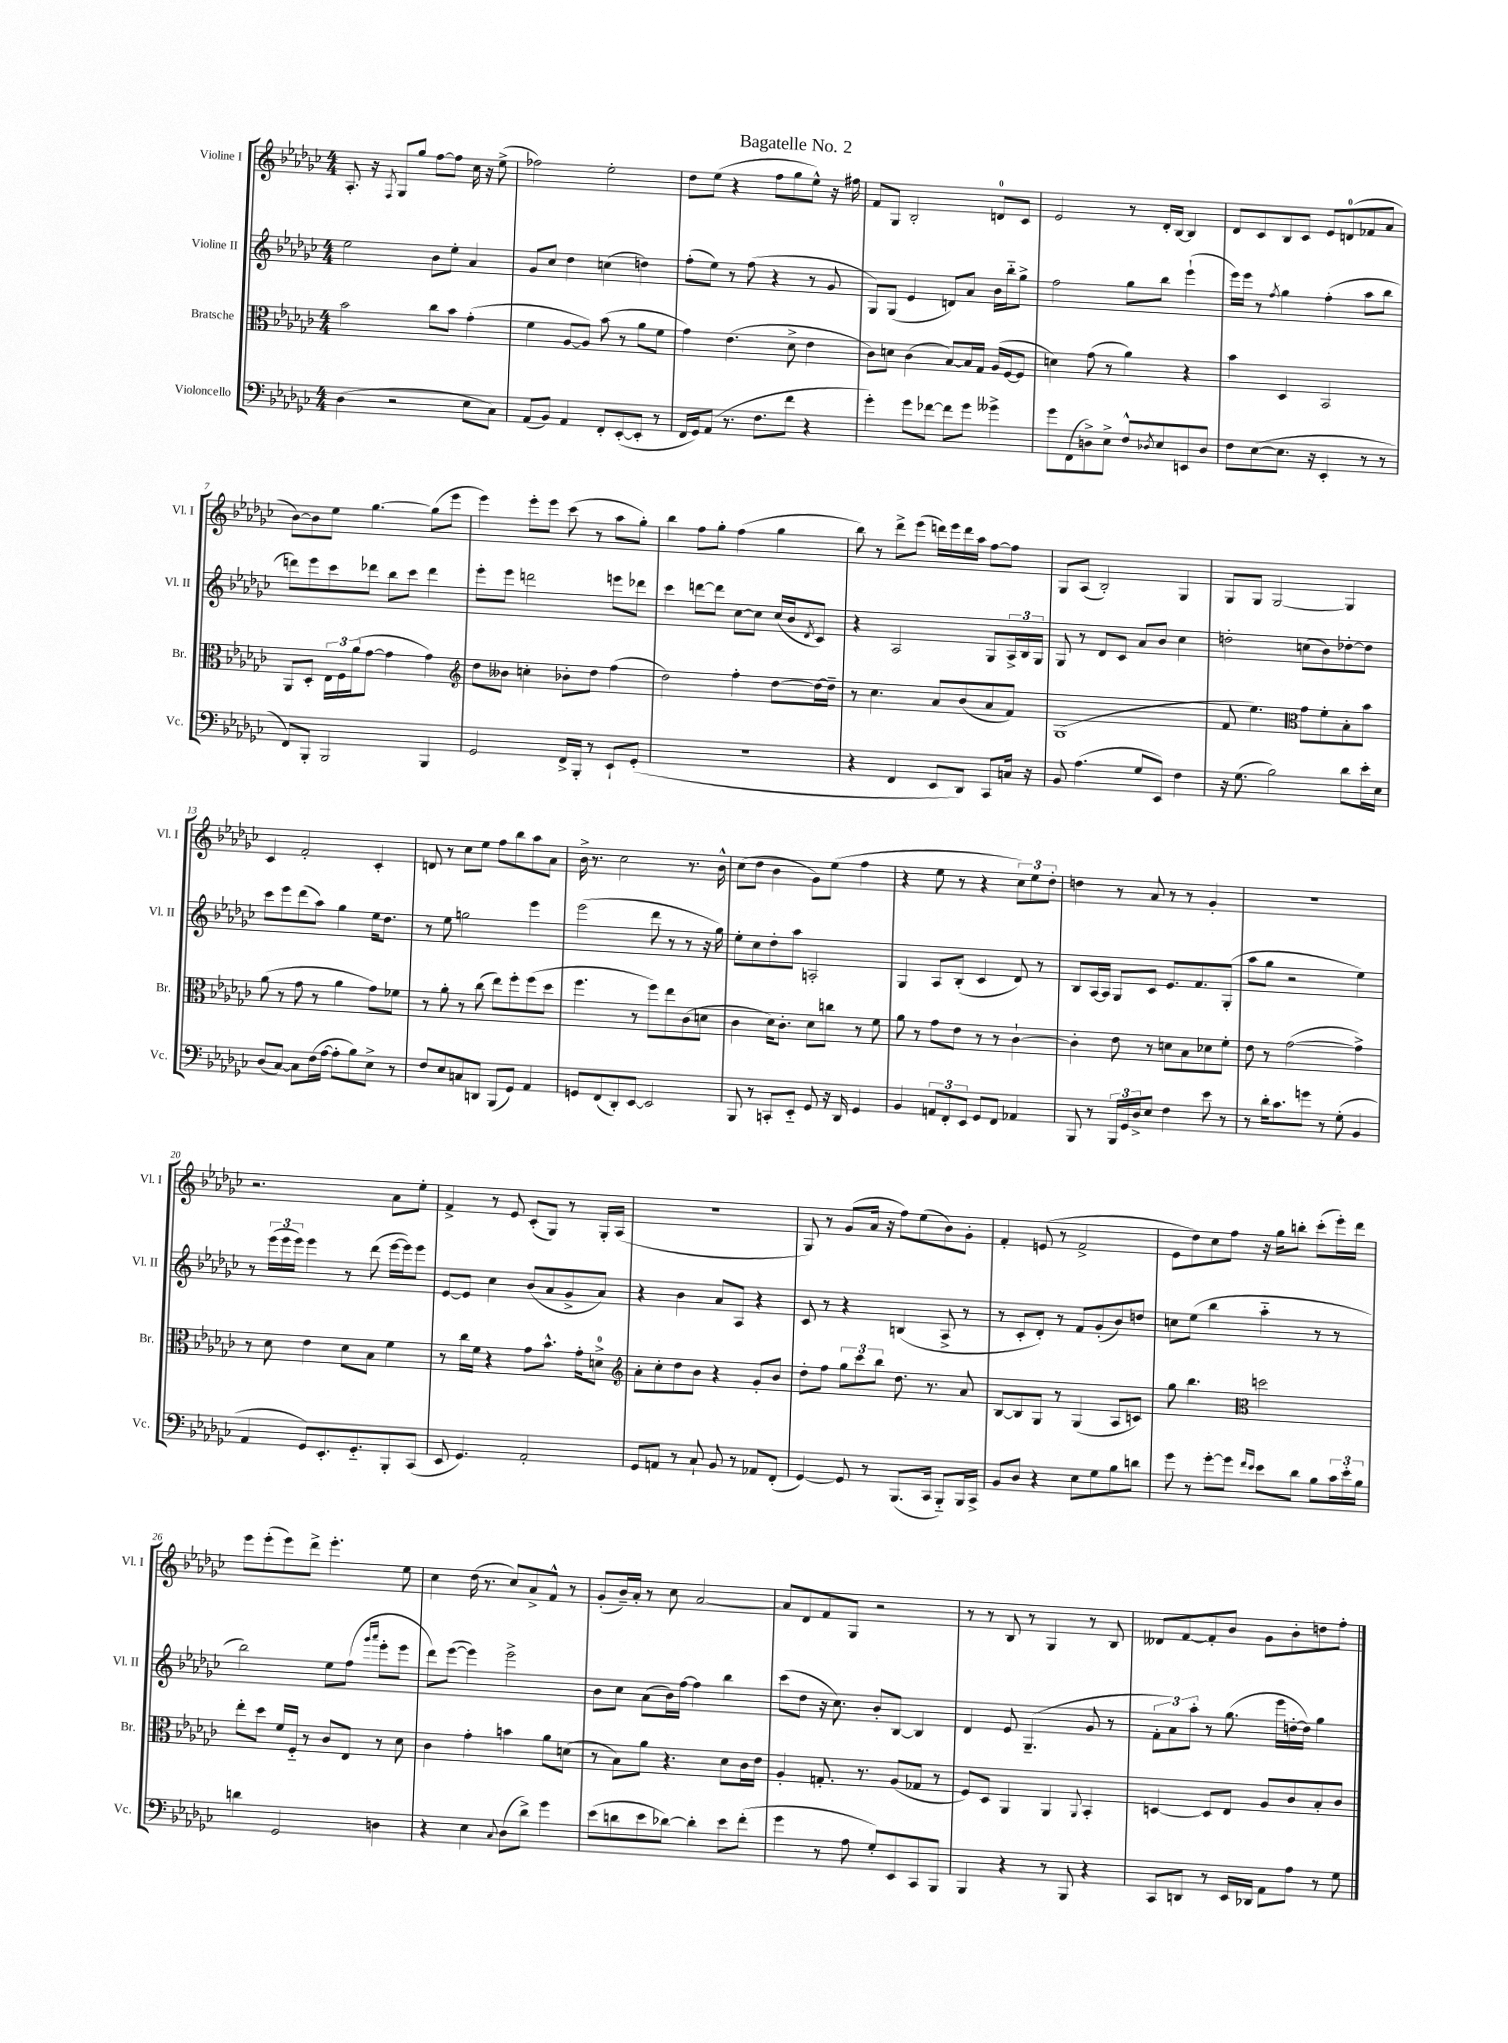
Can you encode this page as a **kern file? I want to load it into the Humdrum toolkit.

**kern	**kern	**kern	**kern
*staff4	*staff3	*staff2	*staff1
*clefF4	*clefC3	*clefG2	*clefG2
*k[b-e-a-d-g-c-]	*k[b-e-a-d-g-c-]	*k[b-e-a-d-g-c-]	*k[b-e-a-d-g-c-]
*M4/4	*M4/4	*M4/4	*M4/4
(4D-	2b-	2ee-	8.A-'
.	.	.	16r
.	.	.	8qF
2r	.	.	8G-
.	.	.	8gg-
.	8cc-	8b-	[8ff
.	8b-	8ee-'	8ff]
8E-	(4g-'	4a-	16cc-
.	.	.	16r
8C-)	.	.	(8ee-^
=	=	=	=
(8AA-	4f	8g-	2ff-)
8BB-)	.	8cc-	.
4AA-	[8A-	4dd-	.
.	8A-])	.	.
8FF'	(8b-	(4cc	2ee-'
([8EE-'	8r	.	.
8EE-']	8a-	4dd)	.
8r	8f	.	.
=	=	=	=
16FF	4g-)	(8ff'	8dd-
16GG-)	.	.	.
(8AA-	.	8ee-)	(8ee-
8.r	(4.e-	8r	4r
.	.	(8ff	.
8.F	.	.	.
.	.	4r	8ff
8f	8d-^	.	8gg-
4r	4e-	8r	8ee-^^)
.	.	8g-	16r
.	.	.	16ff#
=	=	=	=
4g-')	8c-)	8G-)	8f
.	8d	(8G-	8G-
8g-	(4c-	4e-	2B-'
[8f-	.	.	.
8f-]	[8B-)	8d)	.
8g-	16B-]	8a-	.
.	16G-	.	.
4g--^	(16A-	16b-	8d
.	[16F	16bb-'~	.
.	8F]	8gg-^	8c-
=	=	=	=
8g-	4d)	2ff	2e-
(8FF	.	.	.
8D^)	(8g-	.	.
8E-^	8r	.	.
8F^^	4a-)	8gg-	8r
8qD-	.	.	.
8E-	.	8bb-	16d-'
.	.	.	[16B-
8EE	4r	(4eee-`	4B-]
8D-	.	.	.
=	=	=	=
8F	4b-	16eee-)	8d-
.	.	16eee-	.
([8E-	.	8r	8c-
.	.	8qff	.
8.E-]	4D-	4gg-	8B-
.	.	.	8c-
16r	.	.	.
4EE-'	2BB-	(4ff'	8e-
.	.	.	(8d
8r	.	8aa-	8f-
8r	.	8bb-	8a-
=	=	=	=
8FF)	8AA-	8ddd)	[8b-)
8BBB-'	8D-'	8eee-	8b-]
2BBB-	24E-	8ccc-	8ee-
.	24F	.	.
.	(24a-	.	.
.	[8g-	8ddd-	[4.gg-
.	4g-]	8bb-	.
.	.	8ccc-	.
4BBB-	4g-)	4ddd-	(8gg-]
.	.	.	8eee-
=	=	=	=
*	*clefG2	*	*
2GG-	8dd-	8eee-'	4eee-)
.	8b--	8eee-	.
.	4cc'	2ddd	8eee-'
.	.	.	8eee-
16FF^	8b-'	.	(8ccc-
16BBB-'	.	.	.
8r	8dd-	.	8r
8EE-`	(4ff	8eee	8aa-
(8GG-'	.	8ddd-	8gg-')
=	=	=	=
1r	2dd-)	4ccc-	4bb-
.	.	[8ddd	8ff
.	.	8ddd]	8gg-'
.	4ff'	[8cc-	(4ff
.	.	8cc-]	.
.	[8dd-	(16cc-	4gg-
.	.	16b-	.
.	.	8qd-	.
.	16dd-_	8c-)	.
.	16dd-~]	.	.
=	=	=	=
4r	8r	4r	8bb-)
.	4.cc-	.	8r
4FF	.	2A-	8ddd-^
.	.	.	(8eee-
8EE-	8a-	.	16ddd)
.	.	.	16eee-
8DD-)	(8b-	.	16ddd
.	.	.	16aa-
8CC-	8a-	8G-	[8ff
16C	8f)	24A-^	8ff]
.	.	24B-	.
16r	.	.	.
.	.	24G-	.
=	=	=	=
8BB-	(1G-	8G-	8G-
(4.A-	.	8r	(8A-
.	.	8d-	2B-')
.	.	8c-	.
8G-	.	8a-	.
8EE-)	.	8b-	.
4F	.	4cc-	4G-
=	=	=	=
16r	8f	2dd'	8G-
(8.G-	.	.	.
.	4.ee-)	.	8G-
2B-)	.	.	[2G-
*	*clefC3	*	*
.	8g-	(8cc	.
.	8f'	8b-)	.
8d-	8B-'	[8dd-'	4G-]
16e-'	8b-	8dd-]	.
16E-	.	.	.
=	=	=	=
(8D-	(8a-	8ccc-	4c-
[8C-)	8r	8eee-	.
8C-]	8g-	(8ddd-	2f'
(16F	8r	8aa-)	.
[16A-	.	.	.
8A-']	4a-	4gg-	.
8B-)	.	.	.
8E-^	8g-)	16ee-	4c-'
.	.	8.dd-	.
8r	8f-	.	.
=	=	=	=
8F	8r	8r	8d
8E-	8a-'	8ee-	8r
8C	8r	2gg	8cc-
8DD	(8cc-	.	8ee-
(8BBB-	8ee-)	.	8ff
8GG-)	8ff'	.	8bb-
4AA-	(8ff	4eee-	8aa-
.	8dd-	.	8a-
=	=	=	=
8GG	4.ff	(2eee-	16b-^
.	.	.	8.r
(8FF	.	.	.
8DD-')	.	.	2cc-
[8EE-	8r	.	.
2EE-]	8ff)	8ddd-	.
.	8ee-	8r	.
.	(8c-	8r	8.r
.	8d	16r	.
.	.	16gg-)	16b-^^
=	=	=	=
8BBB-	4c-	8ee-'	(8cc-
8r	.	8cc-	8dd-
8CC'	16d-)	8dd-'	4b-
.	8.c-'	.	.
8EE-'~	.	8aa-	.
8GG-	8d-	2A'	8g-)
16r	8cc	.	(8ee-
16DD-	.	.	.
4GG-	8r	.	4ff
.	8f	.	.
=	=	=	=
4BB-	8a-	4G-	4r
.	8r	.	.
12AA	8g-	8A-	8ee-
12FF'	.	.	.
.	8e-	(8B-'	8r
12EE-	.	.	.
8GG-	8r	4c-	4r
8FF	8r	.	.
4AA-	[4c-`	8d-)	12cc-)
.	.	.	12ee-
.	.	8r	.
.	.	.	12dd-'
=	=	=	=
8BBB-	4c-']	8B-	4dd
8r	.	[16A-	.
.	.	16A-]	.
24BBB-	8e-	8G-	8r
24GG-	.	.	.
24D-^	.	.	.
8E-	8r	8c-	8a-
4F	8d	8.e-	8r
.	8B-	.	8r
.	.	8.f	.
8e-	8d-	.	4g-'
8r	8f'	(8G-'	.
=	=	=	=
8r	8e-	8aa-	1r
16d-'	8r	8gg-	.
8.c-	.	.	.
.	([2g-	2r	.
8g	.	.	.
8r	.	.	.
(8G-'	.	.	.
4BB-	4g-^])	4ee-)	.
=	=	=	=
4AA-	8r	8r	2.r
.	8d-	(24eee-	.
.	.	24eee-	.
.	.	24eee-)	.
8GG-)	4e-	4eee-	.
8.EE-'	.	.	.
.	8d-	8r	.
8.GG-'~	.	.	.
.	8B-	(8ddd-	.
8BBB-'	4f	[16eee-	8a-
.	.	16eee-])	.
(8CC-	.	8eee-	8ee-'
=	=	=	=
8EE-	8r	[8e-	4f^
4.GG-)	16cc-	8e-]	.
.	16f	.	.
.	4r	4cc-	8r
.	.	.	8e-
2AA-'	8g-	(8b-	(8c-'
.	8.b-^^	8a-	8G-)
.	.	8g-^	8r
.	16g-'	.	.
.	8d^	8a-)	16G-'
.	.	.	(16A-
=	=	=	=
*	*clefG2	*	*
8GG-	8a-'	4r	1r
8AA	8cc-'	.	.
8r	8dd-	4b-	.
8C-`	8b-	.	.
8BB-	4r	8a-	.
8r	.	8A-	.
8AA-	8g-'	4r	.
(8FF'	8b-	.	.
=	=	=	=
[4GG-)	8dd-'	8c-	8G-)
.	8ff	8r	8r
8GG-]	12gg-	4r	(8g-
.	12ccc-	.	.
8r	.	.	16a-
.	12bb-	.	.
.	.	.	16r
(8.BBB-	8.dd-	(4B	8ff)
.	.	.	(8ee-
16CC-	8.r	.	.
8BBB-'~)	.	8A-^	8b-)
16BBB-	8a-	8r	8g-'
16CC-^	.	.	.
=	=	=	=
8BB-	[8B-	8r	4f'
8D-	8B-]	8c-'	.
4r	8G-	8d-')	(8e
.	8r	8r	8r
8E-	(4G-	8f	2f^
8G-	.	(8g-'	.
8B-	8A-	8b-)	.
8d	8c)	8dd	.
=	=	=	=
8g-	8gg-	8cc	8e-
8r	4.bb-	(8ee-	8dd-)
[8g-'	.	4bb-	8cc-
8g-]	.	.	8ff
*	*clefC3	*	*
16qqf	.	.	.
16qqe-	.	.	.
8e-	2dd	4aa-'~	16r
.	.	.	16gg-
8d-	.	.	8bb'
8B-	.	8r	(8ccc-'
24c-	.	8r	16eee-')
24e-'	.	.	.
.	.	.	16ddd-
24B-	.	.	.
=	=	=	=
4d	8ee-'	2bb-)	8eee-
.	8dd-	.	(8eee-'
2GG-	16f	.	8eee-)
.	16F'~	.	.
.	8r	.	8ddd-^
.	8c-	8ee-	4.eee-'
.	8E-	(8ff	.
.	.	16qqggg-	.
.	.	16qqaaa-	.
4D	8r	8eee-'	.
.	8d-	8eee-	8ee-
=	=	=	=
4r	4c-	8ddd-)	4cc-
.	.	([8eee-	.
4E-	4g-'	4eee-])	(16dd-
.	.	.	8.r
8qqC-	.	.	.
(8D-	4b	2eee-^	8cc-)
8d-^)	.	.	8a-^
4g-	8a-	.	8f^^
.	(8d	.	8r
=	=	=	=
(8e-	8r	8b-	(8g-'
8d	8B-)	8cc-	16b-~)
.	.	.	16a-'
8e-	8a-	(8a-	8r
[8d-)	4.r	16b-)	8cc-
.	.	[16ff	.
4d-']	.	4ff]	[2a-
8e-	8d-	4bb-	.
(8f'	16c-	.	.
.	16e-	.	.
=	=	=	=
4g-	4A-'	(8ccc-	8a-]
.	.	8dd-	8d-
8r	8.G'	16r	8f
.	.	8.cc-)	.
8A-	.	.	8G-
.	8.r	.	.
8G-')	.	8b-'	2r
8EE-	(8A-	[8B-	.
8CC-	8G-	4B-]	.
8BBB-	8r	.	.
=	=	=	=
4BBB-	8F)	4d-	8r
.	8D-	.	8r
4r	4AA-	8e-	8B-
.	.	(4.G-~	8r
8r	4AA-	.	4G-
8BBB-	.	.	.
.	8qqAA-	.	.
4r	4BB-'	8g-	8r
.	.	8r	8B-
=	=	=	=
8CC-	[4D	12f'	8d--
.	.	12a-)	.
8DD	.	.	[8f
.	.	12aa-'	.
8r	8D]	8r	8f']
16EE-	8E-	(8.gg-	8b-
16DD-	.	.	.
8AA-	8A-	.	8g-
.	.	16eee-	.
8A-	8c-	[16dd'	8b-'
.	.	16dd])	.
8r	8B-'	4gg-	8dd
8G-	8c-	.	8ff'
==	==	==	==
*-	*-	*-	*-
